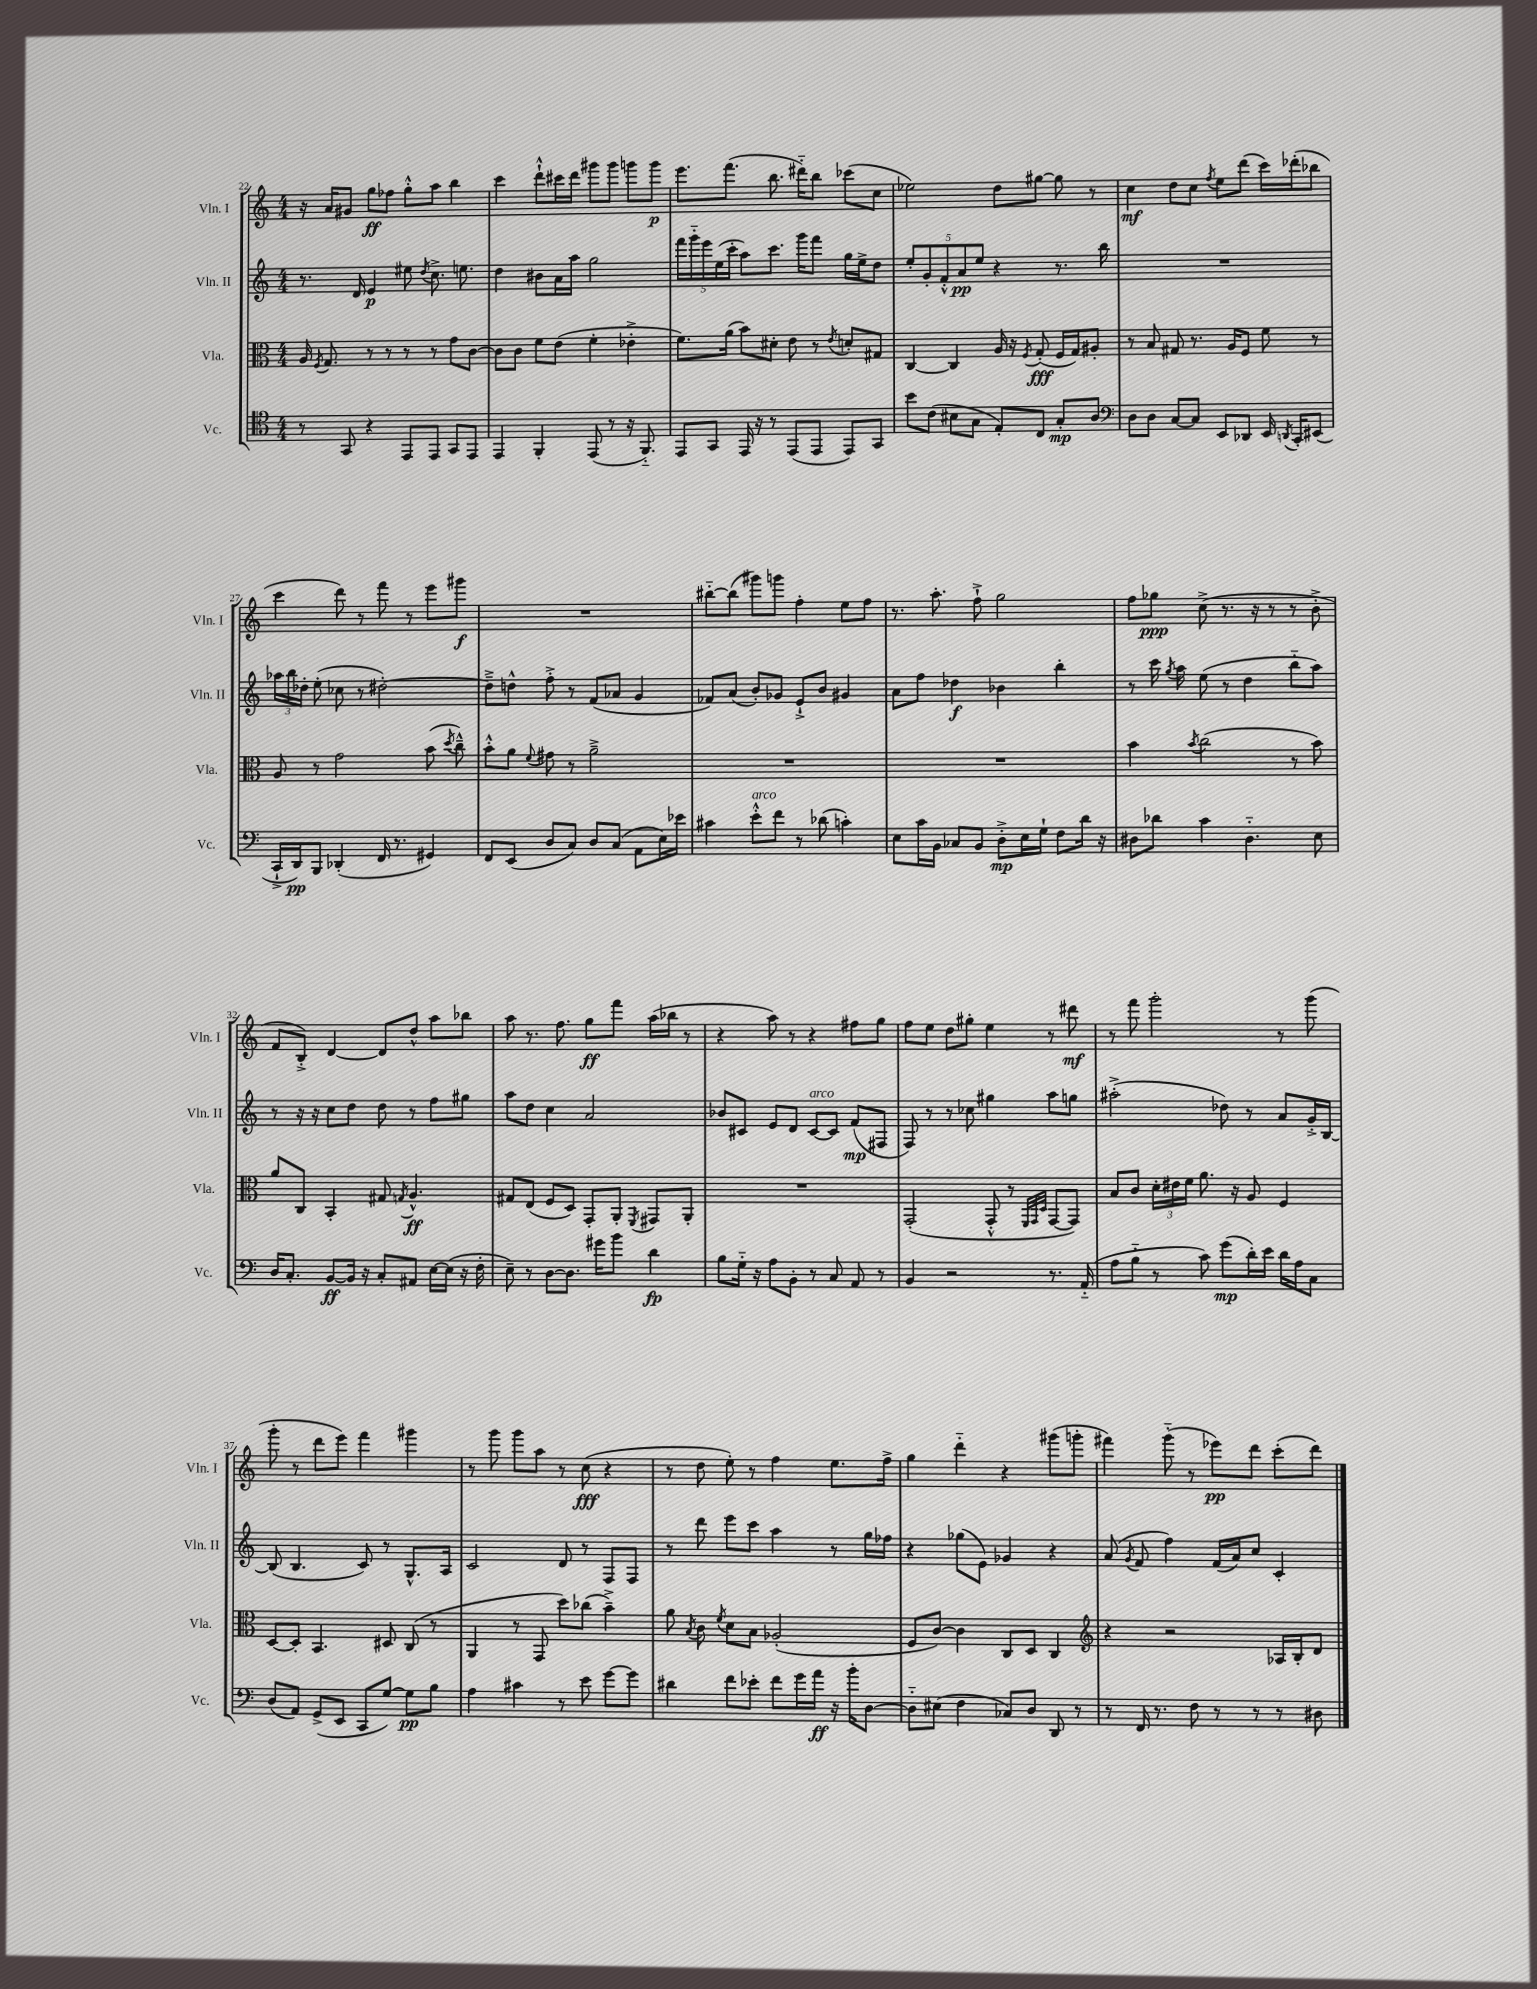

**kern	**kern	**kern	**kern
*staff4	*staff3	*staff2	*staff1
*clefC4	*clefC3	*clefG2	*clefG2
*k[]	*k[]	*k[]	*k[]
*M4/4	*M4/4	*M4/4	*M4/4
8r	16A	8.r	16r
.	8qF	.	.
.	8.G	.	16a
8GG	.	.	8g#
.	.	16d	.
4r	8r	4e	8gg
.	8r	.	8ff-
8EE	8r	8ee#	8gg'^^
.	.	8qdd	.
8EE	8r	8.cc^	8aa
8GG	8g	.	4bb
.	.	8.ee	.
8EE	[8c	.	.
=	=	=	=
4EE	8c]	4dd	4ccc
.	8c	.	.
4FF'	8f	8b#	8ddd`^^
.	(8e	16a	16ccc#
.	.	16aa	16ddd
(8EE	4f'	2gg	8ggg#
8r	.	.	8ggg#
16r	4e-'^	.	8ggg
8.FF'~)	.	.	.
.	.	.	8ggg
=	=	=	=
8EE	8.f)	20fff	8.eee
.	.	20ggg'~	.
.	.	20eee	.
8GG	.	.	.
.	.	(20ee	.
.	(16a	.	(8.fff
.	.	20ccc'	.
16EE	8b)	8aa)	.
16r	.	.	.
8r	8d#'	8.ccc	8.bb
(8EE	8e	.	.
.	.	16ggg	16ddd#'~)
8EE	8r	8fff	8bb
.	8qe	.	.
8EE)	8d'	16gg	(8ccc-
.	.	16ee^	.
8GG	8G#	8dd	8cc
=	=	=	=
8b	[4C	10ee'	2ee-)
.	.	10g'	.
(8c	.	.	.
.	.	10f'^^	.
8B#	4C]	.	.
.	.	10a	.
8G	.	.	.
.	.	10ee	.
8E')	16A	4r	8dd
.	16r	.	.
.	8qF	.	.
8C	(8G'	.	[8gg#
8G'	16F	8.r	8gg#]
.	16G)	.	.
8A	8A#'	.	8r
.	.	16bb	.
=	=	=	=
*clefF4	*	*	*
8D	8r	1r	4cc
8D	8B	.	.
[8C	8G#	.	8dd
8C]	8.r	.	8cc
.	.	.	8qff
8EE	.	.	8ee
.	16A	.	.
8DD-	8F	.	(8ddd
16EE	8f	.	16ccc)
8qDD	.	.	.
16CC'	.	.	(16ddd-'
(8EE#	8r	.	8bb-
=	=	=	=
16CC`^	8A	24aa-	4ccc
.	.	24bb	.
16DD)	.	.	.
.	.	24dd-'	.
8BBB	8r	(8ee'	.
(4DD-'	2g	8cc-	8ddd)
.	.	8r	8r
16FF	.	[2dd#')	8fff
8.r	.	.	.
.	.	.	8r
4GG#)	(8b	.	8eee
.	8qdd	.	.
.	8cc~^^)	.	8ggg#
=	=	=	=
8FF	8b'^^	8dd#~^]	1r
(8EE	8a	8dd^^	.
.	8qqf	.	.
8D	8g#	8ff'^	.
8C)	8r	8r	.
8D	2a~^	(8f	.
(8C	.	8a-	.
8AA	.	4g	.
16E)	.	.	.
16e-	.	.	.
=	=	=	=
4c#	1r	8f-)	[8bb#'~
.	.	(8a	(8bb#]
8e'^^	.	8b')	8ggg#)
8f	.	8g-	8ggg
8r	.	8e`^	4ff'
(8d-	.	8b	.
4c')	.	4g#	8ee
.	.	.	8ff
=	=	=	=
8E	1r	8a	8.r
16c	.	8ff	.
16BB	.	.	8.aa'
8C-	.	4dd-	.
8BB	.	.	8ff`^
8D'^	.	4b-	2gg
16E	.	.	.
16G`	.	.	.
8F	.	4bb'	.
16d	.	.	.
16r	.	.	.
=	=	=	=
8D#	4b	8r	8ff
8d-	.	16ccc	8gg-
.	.	8qgg	.
.	.	16aa	.
.	8qb	.	.
4c	(2cc	(8ee	(8cc^
.	.	8r	8.r
4.D#'~	.	4dd	.
.	.	.	16r
.	.	.	8r
.	8r	8bb'~	8r
8E	8b)	8aa)	8b'^
=	=	=	=
16D	8a	8r	8f
8.C'	.	.	.
.	8C	16r	8B'^)
.	.	16r	.
[8BB	4BB'	8cc	[4d
16BB]	.	8dd	.
16r	.	.	.
8C'	8G#	8dd	8d]
.	8qG	.	.
8AA#	4.A^^	8r	8dd^^
[16E	.	8ff	8aa
(16E]	.	.	.
16r	.	8gg#	8bb-
16F'	.	.	.
=	=	=	=
8E~)	8G#	8aa	8aa
8r	(8E	8dd	8.r
[8D	8F	4cc	.
.	.	.	8.ff
8.D]	8D)	.	.
.	8GG'	2a	8gg
16g#	.	.	.
8b	8AA'	.	8fff
.	8qFF	.	.
4d	8GG#	.	(16aa
.	.	.	16bb-
.	8AA'	.	8r
=	=	=	=
8B	1r	8b-	4r
16G'~	.	8c#	.
16r	.	.	.
8A	.	8e	8aa)
8BB'	.	8d	8r
8r	.	[8c#	4r
8C	.	8c#]	.
8AA	.	(8f	8ff#
8r	.	8F#	8gg
=	=	=	=
4BB	(2GG'	8F)	8ff
.	.	8r	8ee
2r	.	8r	8dd
.	.	8cc-	8gg#'
.	8GG'^^	4gg#	4ee
.	8r	.	.
.	32qqFF	.	.
.	32qqGG	.	.
.	32qqD	.	.
8.r	[8GG	8aa	8r
.	8GG])	8gg	8ddd#
(16AA'~	.	.	.
=	=	=	=
8A	8B	(2aa#'^	8r
8B'~	8c	.	8fff
8r	24d'	.	2ggg'
.	24e#	.	.
.	24f	.	.
8c)	8.a	.	.
(8g	.	8dd-)	.
.	16r	.	.
16d')	8A	8r	.
16e	.	.	.
16d	4F	8a	8r
16A	.	.	.
8C	.	16g'^	(8ggg
.	.	[16B	.
=	=	=	=
(8D	[8D	(8B]	8ggg'
8AA)	8D']	4.B	8r
(8GG^	4.BB	.	8ddd
8EE	.	.	8eee)
8CC	.	8c)	4fff
[8G)	8D#	8r	.
8G]	(8C	8.G^^	4ggg#
8B	8r	.	.
.	.	16A	.
=	=	=	=
4A	4AA	2c	8r
.	.	.	8ggg
4c#	8r	.	8ggg
.	8GG	.	8aa
8r	8dd)	8d	8r
8e	(8cc-	8r	(8cc
[8g	4b~^)	8F	4r
8g]	.	8F	.
=	=	=	=
4d#	8a	8r	8r
.	8qB	.	.
.	8c	8ddd	8dd
.	8qf	.	.
8f	8d	8eee	8ee')
8e-'	8B	8ccc	8r
8f	(2A-'	4aa	4ff
16g	.	.	.
16a	.	.	.
16r	.	8r	8.ee
16b'	.	.	.
[8D	.	16gg	.
.	.	16ff-	16ff^
=	=	=	=
8D'~]	8F	4r	4gg
(8E#	[8c)	.	.
4F	4c]	(8gg-	4ddd'~
.	.	8e)	.
8C-)	8C	4g-	4r
8D	8D	.	.
8DD	4C	4r	(8ggg#
8r	.	.	8ggg'
=	=	=	=
*	*clefG2	*	*
8r	4r	(8a	4fff#)
.	.	8qg	.
16FF	.	8f	.
8.r	.	.	.
.	2r	4ff)	(8ggg'~
8F	.	.	8r
8r	.	(16f	8eee-)
.	.	16a)	.
8r	.	8cc	8ddd
8r	16A-	4c'	(8ccc'
.	16B'	.	.
8D#	8d	.	8ddd)
==	==	==	==
*-	*-	*-	*-
